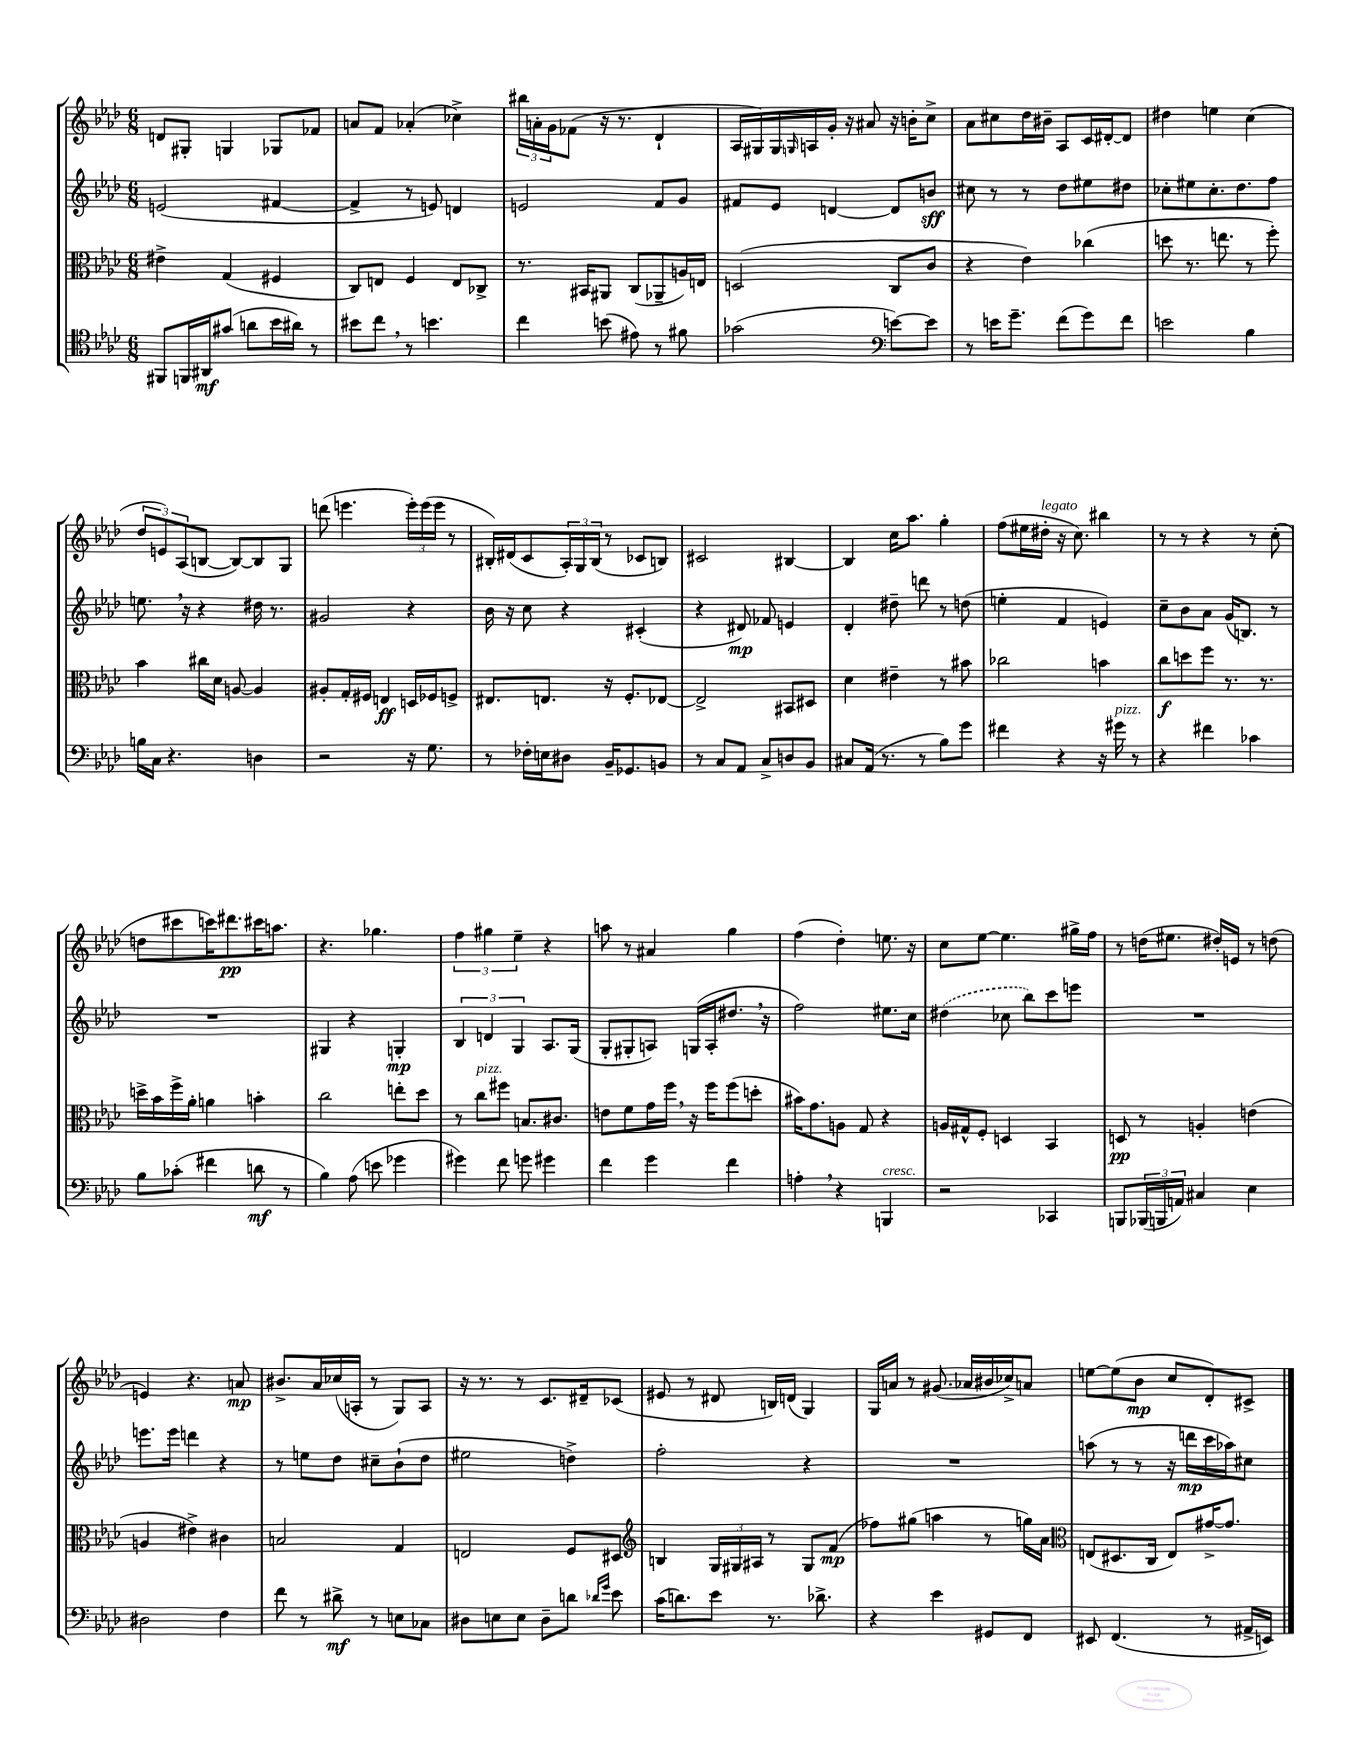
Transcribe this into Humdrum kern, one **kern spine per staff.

**kern	**dynam	**kern	**dynam	**kern	**dynam	**kern	**dynam
*part4	*part4	*part3	*part3	*part2	*part2	*part1	*part1
*staff4	*staff4	*staff3	*staff3	*staff2	*staff2	*staff1	*staff1
*clefC4	*	*clefC3	*	*clefG2	*	*clefG2	*
*k[b-e-a-d-]	*	*k[b-e-a-d-]	*	*k[b-e-a-d-]	*	*k[b-e-a-d-]	*
*M6/8	*	*M6/8	*	*M6/8	*	*M6/8	*
=113	=113	=113	=113	=113	=113	=113	=113
8FF#X/L	.	4e#X^\	.	(2en/	.	8dn/L	.
16FFn/L	.	.	.	.	.	8G#X'/J	.
16AA#X/J	mf	.	.	.	.	.	.
(8g#X/J	.	(4G/	.	.	.	4Gn/	.
8an\L	.	.	.	.	.	.	.
16b-\L	.	4F#X/	.	[4f#X/	.	8G-X/L	.
16a#X\JJ)	.	.	.	.	.	.	.
8r	.	.	.	.	.	8f-X/J	.
=114	=114	=114	=114	=114	=114	=114	=114
8b#X\L	.	8C/L)	.	4f#^/]	.	8an/L	.
8cc,\J	.	8En/J	.	.	.	8f/J	.
8r	.	4F/	.	8r	.	(4a-X'/	.
4.bn\	.	.	.	8en/)	.	.	.
.	.	8E/L	.	4dn/	.	4cc-X^\)	.
.	.	8C-X^/J	.	.	.	.	.
=115	=115	=115	=115	=115	=115	=115	=115
4cc\	.	8.r	.	2en/	.	24bb#X\LL	.
.	.	.	.	.	.	24an'\	.
.	.	.	.	.	.	24g\J	.
.	.	.	.	.	.	(8f-X\J	.
.	.	16BB#X/KL	.	.	.	.	.
(8bn\	.	8AA#X/J	.	.	.	16r	.
.	.	.	.	.	.	8.r	.
8e#X\)	.	(8C/L	.	.	.	.	.
8r	.	8AA-X~/	.	8f/L	.	4d-`/	.
8f#X\	.	16An/L)	.	8g/J	.	.	.
.	.	16En/JJ	.	.	.	.	.
=116	=116	=116	=116	=116	=116	=116	=116
(2g-X\	.	(2Dn/	.	8f#X/L	.	16A-/LL	.
.	.	.	.	.	.	16G#X/)	.
.	.	.	.	8e-/J	.	16G#/	.
.	.	.	.	.	.	16qqGn/	.
.	.	.	.	.	.	16An/	.
.	.	.	.	[4dn/	.	16g'/JJ	.
.	.	.	.	.	.	16r	.
.	.	.	.	.	.	8a#X/	.
*clefF4	*	*	*	*	*	*	*
[8en\L)	.	8C/L	.	8d/L]	.	16r	.
.	.	.	.	.	.	16bn'\KL	.
8e\J]	.	8c/J	.	8bn/J	sff	8cc^\J	.
=117	=117	=117	=117	=117	=117	=117	=117
8r	.	4r	.	8cc#X\	.	8a-\L	.
16en\KL	.	.	.	8r	.	8cc#X\	.
8.g~\J	.	.	.	.	.	.	.
.	.	4e-\)	.	8r	.	16dd-\L	.
.	.	.	.	.	.	16b#X~\JJ	.
(8f\L	.	.	.	8dd-\L	.	8A-/L	.
8g\)	.	(4cc-X\	.	8ee#X\	.	16c/L	.
.	.	.	.	.	.	[16d#X'/J	.
8f\J	.	.	.	8dd#X\J	.	8d#/J]	.
=118	=118	=118	=118	=118	=118	=118	=118
2en\	.	8ddn\	.	8cc-X'\L	.	4dd#X\	.
.	.	8.r	.	8ee#X\	.	.	.
.	.	.	.	8.cc-'\	.	4een\	.
.	.	8.een\	.	.	.	.	.
.	.	.	.	8.dd-\	.	.	.
4B-\	.	8r	.	.	.	(4cc\	.
.	.	8ff'\)	.	8ff\J	.	.	.
!!LO:LB:g=z
=119	=119	=119	=119	=119	=119	=119	=119
16Bn\LL	.	4b-\	.	8.een,\	.	12dd-/L	.
16C\JJ	.	.	.	.	.	.	.
.	.	.	.	.	.	12en/)	.
4.r	.	.	.	.	.	.	.
.	.	.	.	.	.	(12A-/	.
.	.	.	.	16r	.	.	.
.	.	16cc#X\LL	.	4r	.	[8Bn/J	.
.	.	16d-\JJ	.	.	.	.	.
.	.	[8An/	.	.	.	8B/L_)	.
4Dn\	.	4A/]	.	16dd#X\	.	8B/]	.
.	.	.	.	8.r	.	.	.
.	.	.	.	.	.	8G/J	.
=120	=120	=120	=120	=120	=120	=120	=120
2r	.	8A#X'/L	.	2g#X/	.	(8dddn\	.
.	.	16G'/L	.	.	.	4.eeen\	.
.	.	16F#X/JJ	.	.	.	.	.
.	.	4En/	ff	.	.	.	.
16r	.	16Dn/LL	.	4r	.	24eee'\LL)	.
.	.	.	.	.	.	(24eee\	.
8.G\	.	16F-X/J	.	.	.	.	.
.	.	.	.	.	.	24eee\JJ	.
.	.	8Fn^/J	.	.	.	8r	.
=121	=121	=121	=121	=121	=121	=121	=121
8r	.	8.E#X/L	.	16b-\	.	16B#X'/LL)	.
.	.	.	.	16r	.	(16d#X/J	.
16F-X'\LL	.	.	.	8cc\	.	8c/	.
16En\J	.	8.En/J	.	.	.	.	.
8D#X\J	.	.	.	4r	.	24A-'/L)	.
.	.	.	.	.	.	24G/	.
.	.	.	.	.	.	(24B#/JJ	.
16BB-~/KL	.	16r	.	.	.	8r	.
8.GG-X/	.	8.F'/L	.	.	.	.	.
.	.	.	.	(4c#X'/	.	8c-X/L	.
8BBn/J	.	[8E-X/J	.	.	.	8Bn/J)	.
=122	=122	=122	=122	=122	=122	=122	=122
8r	.	2E-^/]	.	4r	.	2c#X/	.
8C/L	.	.	.	.	.	.	.
8AA-/J	.	.	.	8d#X/)	mp	.	.
8C^/L	.	.	.	8f-X/	.	.	.
8Dn/	.	8BB#X/L	.	4en/	.	[4B#X/	.
8BB-/J	.	8D#X/J	.	.	.	.	.
=123	=123	=123	=123	=123	=123	=123	=123
8C#X/L	.	4d-\	.	4d-'/	.	4B#/]	.
(16AA-/Jk	.	.	.	.	.	.	.
8.r	.	.	.	.	.	.	.
.	.	4e#X~\	.	8dd#X~\	.	16cc\KL	.
.	.	.	.	.	.	8.aa-\J	.
8r	.	.	.	8dddn\	.	.	.
8B-\L)	.	8r	.	8r	.	4gg'\	.
8g\J	.	8b#X\	.	(8ddn\	.	.	.
=124	=124	=124	=124	=124	=124	=124	=124
4f#X\	.	2cc-X\	.	4een'\	.	(8ff\L	.
.	.	.	.	.	.	16ee#X\L	.
!	!	!	!	!	!	!LO:TX:a:i:t=legato	!
.	.	.	.	.	.	16dd#X'\JJ	.
4r	.	.	.	4f/	.	16r	.
.	.	.	.	.	.	8.cc\)	.
16r	.	4bn\	.	4en/)	.	4bb#X\	.
!LO:TX:a:i:t=pizz.	!	!	!	!	!	!	!
16g#X\	.	.	.	.	.	.	.
8r	.	.	.	.	.	.	.
=125	=125	=125	=125	=125	=125	=125	=125
4r	.	8cc\L	f	8cc~\L	.	8r	.
.	.	8ddn\	.	8b-\	.	8r	.
4f#X\	.	8ff\J	.	8a-\J	.	4r	.
.	.	8.r	.	(16g/KL	.	.	.
.	.	.	.	8.Bn/J)	.	.	.
4c-X\	.	.	.	.	.	8r	.
.	.	8.r	.	.	.	.	.
.	.	.	.	8r	.	(8cc'\	.
!!LO:LB:g=z
=126	=126	=126	=126	=126	=126	=126	=126
8B-\L	.	16ddn^\LL	.	2.r	.	8ddn\L	.
.	.	16b-\	.	.	.	.	.
(8c-X'\J	.	16ff^\	.	.	.	8ccc#X\	.
.	.	16a-'\JJ	.	.	.	.	.
4f#X\	.	4an\	.	.	.	16cccn\K)	.
.	.	.	.	.	.	8.ddd#X\	pp
8dn\	mf	4bn'\	.	.	.	16ccc#X\K	.
.	.	.	.	.	.	8.aan\J	.
8r	.	.	.	.	.	.	.
=127	=127	=127	=127	=127	=127	=127	=127
4B-\)	.	2cc\	.	4G#X/	.	4.r	.
(8A-\	.	.	.	4r	.	.	.
8en\	.	.	.	.	.	4.gg-X\	.
4g-X\	.	8een'\L	.	4Gn'/	mp	.	.
.	.	8dd-\J	.	.	.	.	.
=128	=128	=128	=128	=128	=128	=128	=128
4g#X\)	.	8r	.	6B-/	.	6ff\	.
!	!	!LO:TX:a:i:t=pizz.	!	!	!	!	!
.	.	8cc\L	.	.	.	.	.
.	.	.	.	6dn/	.	6gg#X\	.
8f\	.	8ff#X\J	.	.	.	.	.
.	.	.	.	6G/	.	6ee-~\	.
8gn\	.	8.Bn/L	.	.	.	.	.
4g#X\	.	.	.	8.A-/L	.	4r	.
.	.	8.c#X/J	.	.	.	.	.
.	.	.	.	(16G/Jk	.	.	.
=129	=129	=129	=129	=129	=129	=129	=129
4f\	.	8en\L	.	8G'/L	.	8aan\	.
.	.	8f\	.	8G#X'/	.	8r	.
4g\	.	16g\L	.	8An/J)	.	4a#X/	.
.	.	16ff,\JJ	.	.	.	.	.
.	.	16r	.	(16Gn/LL	.	.	.
.	.	16ff\KL	.	16A'/J	.	.	.
4f\	.	(8ff\	.	8.dd#X,/J	.	4gg\	.
.	.	8ddn'\J	.	.	.	.	.
.	.	.	.	16r	.	.	.
=130	=130	=130	=130	=130	=130	=130	=130
4An',\	.	16b#X\KL)	.	2ff\)	.	(4ff\	.
.	.	8.g\	.	.	.	.	.
4r	.	8An\J	.	.	.	4dd-'\)	.
.	.	8G/	.	.	.	.	.
!LO:TX:a:i:t=cresc.	!	!	!	!	!	!	!
4BBBn/	.	4r	.	8.ee#X\L	.	8.een\	.
.	.	.	.	16cc\Jk	.	16r	.
=131	=131	=131	=131	=131	=131	=131	=131
2r	.	16An/LL	.	(4dd#X\	.	8cc\L	.
.	.	16G#X^^/J	.	.	.	.	.
.	.	8F'/J	.	.	.	[8ee-\J	.
.	.	4Dn/	.	8cc-X\	.	4.ee-\]	.
.	.	.	.	8bb-\L)	.	.	.
4CC-X/	.	4BB-/	.	8ccc\	.	.	.
.	.	.	.	8eeen\J	.	16gg#X^\LL	.
.	.	.	.	.	.	16ff\JJ	.
=132	=132	=132	=132	=132	=132	=132	=132
8BBBn/L	.	8Dn/	pp	2.r	.	8r	.
(24BBB-X/L	.	8r	.	.	.	(16ddn\KL	.
24BBBn/	.	.	.	.	.	.	.
.	.	.	.	.	.	8.ee#X\J	.
24AAn/JJ)	.	.	.	.	.	.	.
4C#X/	.	4An'/	.	.	.	.	.
.	.	.	.	.	.	16dd#X'/LL)	.
.	.	.	.	.	.	16en/JJ	.
4E-\	.	(4en\	.	.	.	8r	.
.	.	.	.	.	.	(8ddn\	.
!!LO:LB:g=z
=133	=133	=133	=133	=133	=133	=133	=133
2D#X\	.	4An/	.	8.eeen\L	.	4en/)	.
.	.	.	.	16eee\Jk	.	.	.
.	.	4e#X^\)	.	4dddn\	.	4.r	.
4F\	.	4c#X\	.	4r	.	.	.
.	.	.	.	.	.	8an/	mp
=134	=134	=134	=134	=134	=134	=134	=134
8f\	.	2Bn/	.	8r	.	8.b#X^/L	.
8r	.	.	.	8een\L	.	.	.
.	.	.	.	.	.	16a-/L	.
8d#X^\	mf	.	.	8dd-\J	.	(16cc-X/	.
.	.	.	.	.	.	16An'/JJ	.
8r	.	.	.	8cc#X~\L	.	8r	.
8En\L	.	4G/	.	(8b-`\	.	8G/L)	.
8C-X\J	.	.	.	8dd-\J	.	8A/J	.
=135	=135	=135	=135	=135	=135	=135	=135
8D#X\L	.	2En/	.	2ee#X\	.	16r	.
.	.	.	.	.	.	8.r	.
8En\	.	.	.	.	.	.	.
8E\J	.	.	.	.	.	8r	.
8D#~\L	.	.	.	.	.	8.c/L	.
8dn\J	.	8F/L	.	4ddn^\)	.	.	.
.	.	.	.	.	.	16d#X~/k	.
16qqd-X/LL	.	.	.	.	.	.	.
16qqg/JJ	.	.	.	.	.	.	.
8e-\	.	8D#X/J	.	.	.	(8c-X/J	.
=136	=136	=136	=136	=136	=136	=136	=136
*	*	*clefG2	*	*	*	*	*
(16c\KL	.	4Bn/	.	2ff'\	.	8e#X/	.
8.dn\)	.	.	.	.	.	.	.
.	.	.	.	.	.	8r	.
8e-\J	.	24G/LL	.	.	.	8d#X/	.
.	.	24G#X/	.	.	.	.	.
.	.	24A#X/JJ	.	.	.	.	.
8.r	.	8r	.	.	.	16Bn/LL)	.
.	.	.	.	.	.	(16dn/JJ	.
.	.	8G#/L	.	4r	.	4G/)	.
8.d-X^\	.	.	.	.	.	.	.
.	.	(8f/J	mp	.	.	.	.
=137	=137	=137	=137	=137	=137	=137	=137
4r	.	8ff-X\L)	.	2.r	.	16G/LL	.
.	.	.	.	.	.	16an/JJ	.
.	.	(8gg#X\J	.	.	.	8r	.
4e-\	.	4aan\	.	.	.	(8.g#X/	.
.	.	.	.	.	.	16a-X/LL	.
8GG#X/L	.	8r	.	.	.	16b#X/	.
.	.	.	.	.	.	16cc-X^/J)	.
8FF/J	.	16ggn\LL)	.	.	.	8an/J	.
.	.	16a-\JJ	.	.	.	.	.
=138	=138	=138	=138	=138	=138	=138	=138
*	*	*clefC3	*	*	*	*	*
8EE#X/	.	(8En/L	.	(8aan\	.	[8een\L	.
(4.FF/	.	8.D#X/	.	8r	.	(8ee\]	.
.	.	.	.	8r	.	8b-\J	mp
.	.	16C/Jk	.	.	.	.	.
.	.	8E/L)	.	16r	.	8cc/L	.
.	.	.	.	16dddn\LL	mp	.	.
8r	.	[16g#X^/K	.	16ccc\	.	8d-'/)	.
.	.	8.g#/J]	.	16aa-X\J)	.	.	.
16AA#X^/LL	.	.	.	8cc#X\J	.	8c#X^/J	.
16EEn/JJ)	.	.	.	.	.	.	.
==	==	==	==	==	==	==	==
*-	*-	*-	*-	*-	*-	*-	*-
